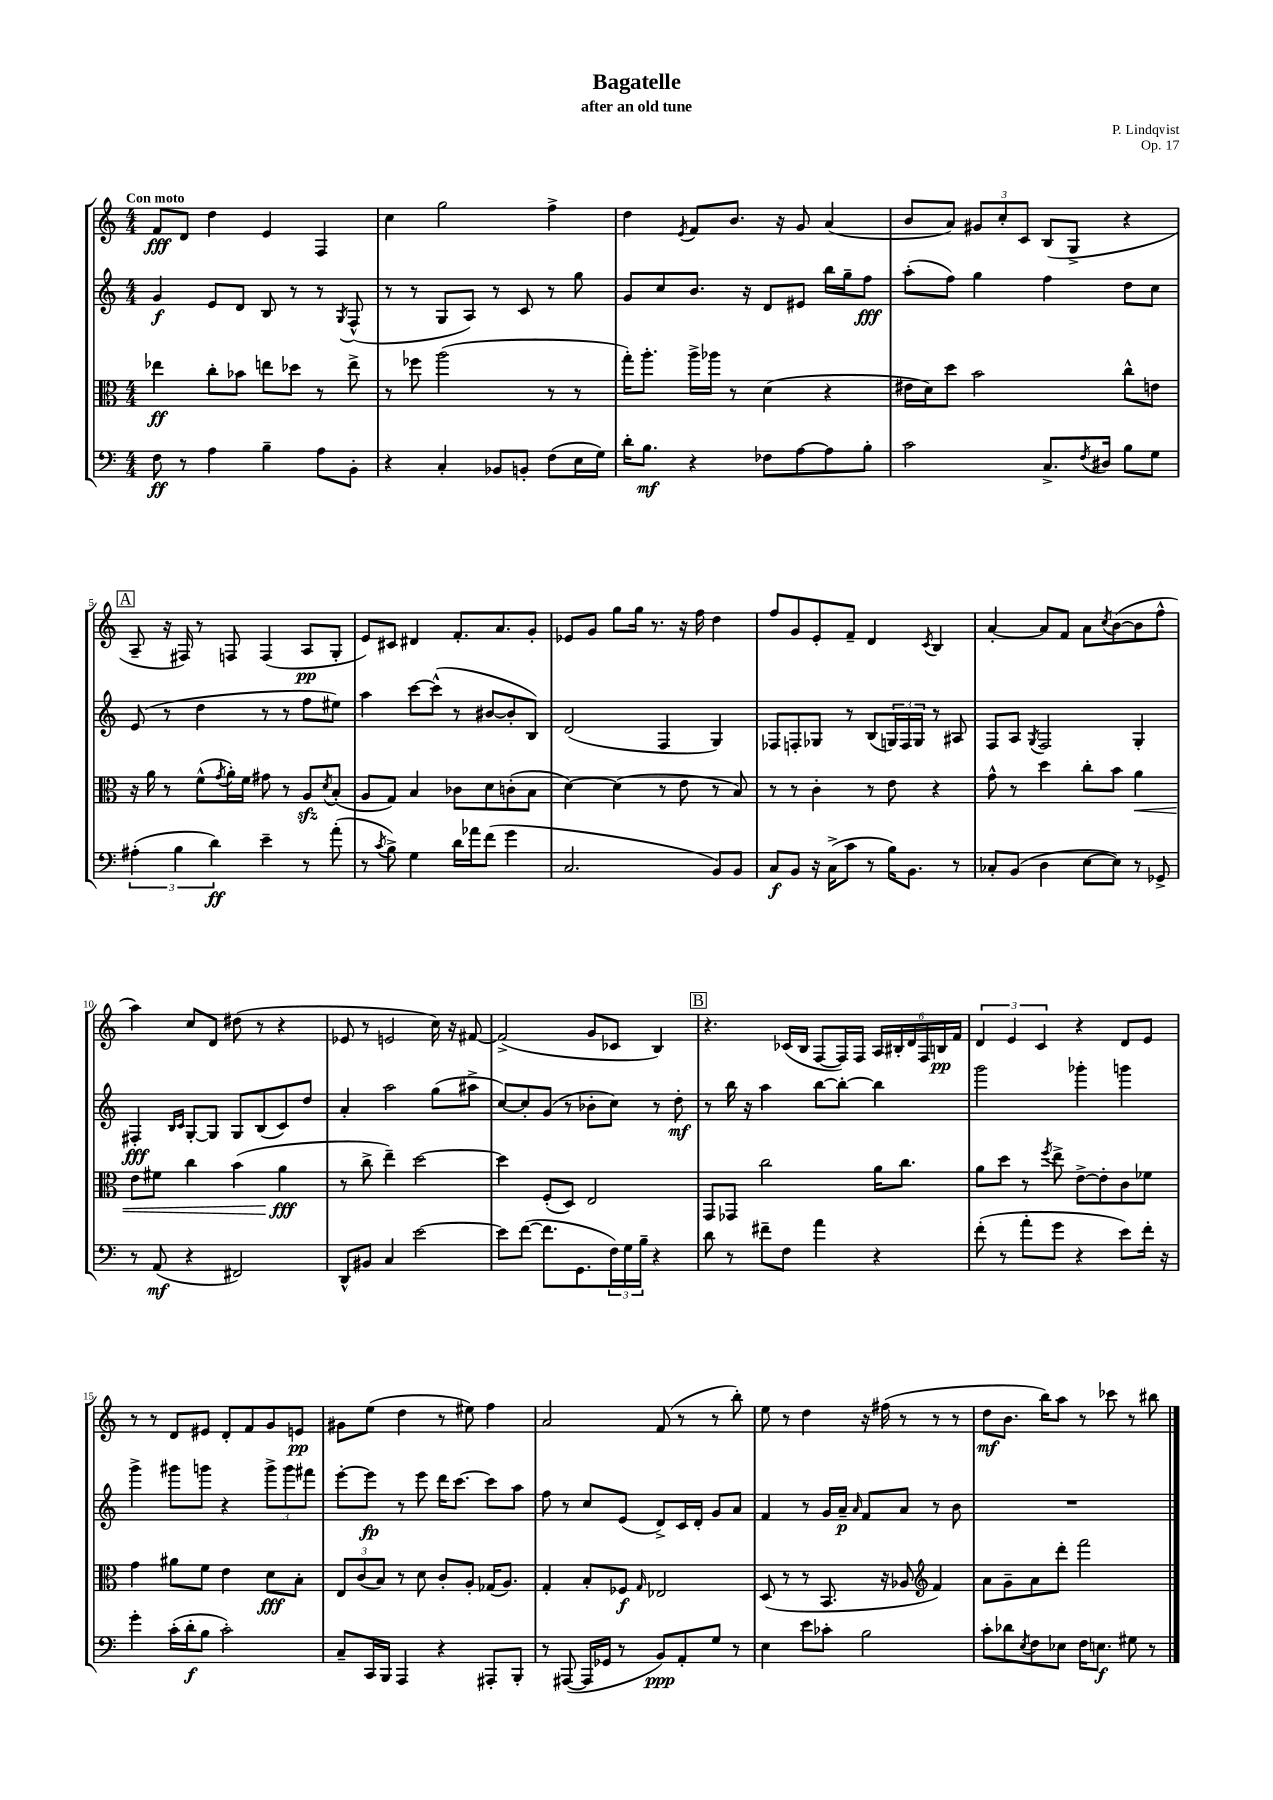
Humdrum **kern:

**kern	**kern	**kern	**kern
*staff4	*staff3	*staff2	*staff1
*clefF4	*clefC3	*clefG2	*clefG2
*k[]	*k[]	*k[]	*k[]
*M4/4	*M4/4	*M4/4	*M4/4
8F	4ee-	4g	8f
8r	.	.	8d
4A	8cc'	8e	4dd
.	8b-	8d	.
4B~	8ee	8B	4e
.	8dd-	8r	.
8A	8r	8r	4F
.	.	8qG	.
8BB'	8ee^	(8F^^	.
=	=	=	=
4r	8r	8r	4cc
.	8ff-	8r	.
4C'	(2aa	8G	2gg
.	.	8A)	.
8BB-	.	8r	.
8BB'	.	8c	.
(8F	8r	8r	4ff^
16E	8r	8gg	.
16G)	.	.	.
=	=	=	=
16d'	16gg')	8g	4dd
8.B	8.aa'	.	.
.	.	8cc	.
.	.	.	8qe
4r	16aa^	8.b	8f
.	16aa-	.	.
.	8r	.	8.b
.	.	16r	.
8F-	(4d	8d	.
.	.	.	16r
[8A	.	8e#	8g
8A]	4r	16bb	(4a
.	.	16gg~	.
8B'	.	8ff	.
=	=	=	=
2c	16e#	(8aa'	8b
.	16d)	.	.
.	8dd	8ff)	8a)
.	2b	4gg	12g#
.	.	.	12cc'
.	.	.	12c
8.C^	.	4ff	(8B
.	.	.	8G^
8qF	.	.	.
16D#	.	.	.
8B	8cc^^	8dd	4r
8G	8e	8cc	.
=	=	=	=
(6A#'	16r	(8e	8A~
.	16a	.	.
.	8r	8r	16r
6B	.	.	.
.	.	.	16F#)
.	(8f^^	4dd	8r
6d)	.	.	.
.	8qg	.	.
.	16a')	.	8F
.	16f	.	.
4e~	8g#	8r	(4F
.	8r	8r	.
8r	8A	8ff	8A
.	8qd	.	.
(8a'	(8B'	8ee#)	8G'
=	=	=	=
8r	8A	4aa	8e)
8qc	.	.	.
8B^)	8G)	.	8c#
4G	4B	[8ccc	4d#
.	.	(8ccc^^]	.
16d	8c-	8r	8.f'
16a-	.	.	.
(8f	8d	[8b#	.
.	.	.	8.a
4g	(8c'	8b#']	.
.	8B	8B)	8g'
=	=	=	=
2.C	[4d)	(2d	8e-
.	.	.	8g
.	(4d]	.	8gg
.	.	.	16gg
.	.	.	8.r
.	8r	4F	.
.	8e	.	16r
.	.	.	16ff
8BB)	8r	4G)	4dd
8BB	8B)	.	.
=	=	=	=
8C	8r	8F-	8ff
8BB	8r	8F'	8g
16r	4c'	8G-	8e'
(16C^	.	.	.
8c	.	8r	8f~
8r	8r	(8B	4d
16B)	8e	24G)	.
.	.	24F	.
8.BB	.	.	.
.	.	24G	.
.	.	.	8qc
.	4r	8r	4B
8r	.	8A#	.
=	=	=	=
8C-'	8g^^	8F	[4a'
(8BB	8r	8A	.
.	.	8qG	.
4D	4dd	2F	8a]
.	.	.	8f
[8E	8cc'	.	8a
.	.	.	8qcc
8E])	8b	.	([8b
8r	4a	4G'	8b]
8GG-^	.	.	8ff^^
=	=	=	=
8r	8e	4F#'	4aa)
(8AA	8f#	.	.
.	.	16qqB	.
.	.	16qqc	.
4r	4cc	[8G'	8cc
.	.	8G]	8d
2FF#)	(4b	8G	(8dd#
.	.	(8B	8r
.	4a	8c)	4r
.	.	8dd	.
=	=	=	=
8DD^^	8r	4a'	8e-
8BB#	8cc^	.	8r
4C	4ee~)	2aa	2e
[2e	[2dd	.	.
.	.	(8gg	16cc)
.	.	.	16r
.	.	8aa#^	[8f#
=	=	=	=
8e]	4dd]	[8cc)	(2f#^]
([8f	.	8cc']	.
8.f]	(8F'	(8g	.
.	8D)	8r	.
8.GG	.	.	.
.	2E	8b-'	8g
24F)	.	8cc)	8c-
24G	.	.	.
24B~	.	.	.
4r	.	8r	4B)
.	.	8dd'	.
=	=	=	=
8d	8GG	8r	4.r
8r	8GG-	16bb	.
.	.	16r	.
8f#~	2cc	4aa	.
8F	.	.	(16c-
.	.	.	16B
4a	.	[8bb	[8F
.	.	8bb'_	16F])
.	.	.	16F
4r	16a	4bb]	24A
.	.	.	24B#'
.	8.cc	.	.
.	.	.	24d
.	.	.	24F
.	.	.	24B
.	.	.	24f
=	=	=	=
(8f'	8a	2ggg	6d
8r	8dd	.	.
.	.	.	6e
8a'	8r	.	.
.	.	.	6c
.	8qff	.	.
8g	8ee^	.	.
4r	[8e^	4ggg-'	4r
.	8e']	.	.
8e)	8c	4ggg	8d
16f'	8f-	.	8e
16r	.	.	.
=	=	=	=
4g'	4g	4ggg^	8r
.	.	.	8r
(16c'	8a#	8ggg#	8d
16d'	.	.	.
8B	8f	8ggg	8e#
2c')	4e	4r	8d'
.	.	.	8f
.	8d	12ggg^	8g
.	.	12ggg	.
.	8B'	.	8e
.	.	12fff#	.
=	=	=	=
8C~	12E	[8eee'	8g#
.	(12c	.	.
16CC	.	8eee]	(8ee
.	12B)	.	.
16BBB	.	.	.
4AAA	8r	8r	4dd
.	8d	8eee	.
4r	8c'	16ddd	8r
.	.	[8.ccc	.
.	8A'	.	8ee#)
8AAA#'	(16G-	8ccc]	4ff
.	8.A)	.	.
8BBB'	.	8aa	.
=	=	=	=
8r	4G'	8ff	2a
([8AAA#	.	8r	.
16AAA#]	8B'	8cc	.
16GG-	.	.	.
8r	8F-	(8e	.
.	16qqG	.	.
8BB)	2E-	8d^)	(8f
8AA'	.	16c	8r
.	.	16d'	.
8G	.	8g	8r
8r	.	8a	8bb')
=	=	=	=
4E	(8D	4f	8ee
.	8r	.	8r
8e	8r	8r	4dd
8c-'	8.BB	16g	.
.	.	16a~	.
.	.	16qqa	.
2B	.	8f	16r
.	16r	.	(16ff#
.	8A-	8a	8r
*	*clefG2	*	*
.	4f)	8r	8r
.	.	8b	8r
=	=	=	=
8c'	8a	1r	8dd
8d-	8g~	.	8.b
8qE	.	.	.
8F	8a	.	.
.	.	.	16bb)
8E-	8ddd'	.	8aa
16F	2fff	.	8r
8.E	.	.	.
.	.	.	8ccc-
8G#	.	.	8r
8r	.	.	8bb#
==	==	==	==
*-	*-	*-	*-
